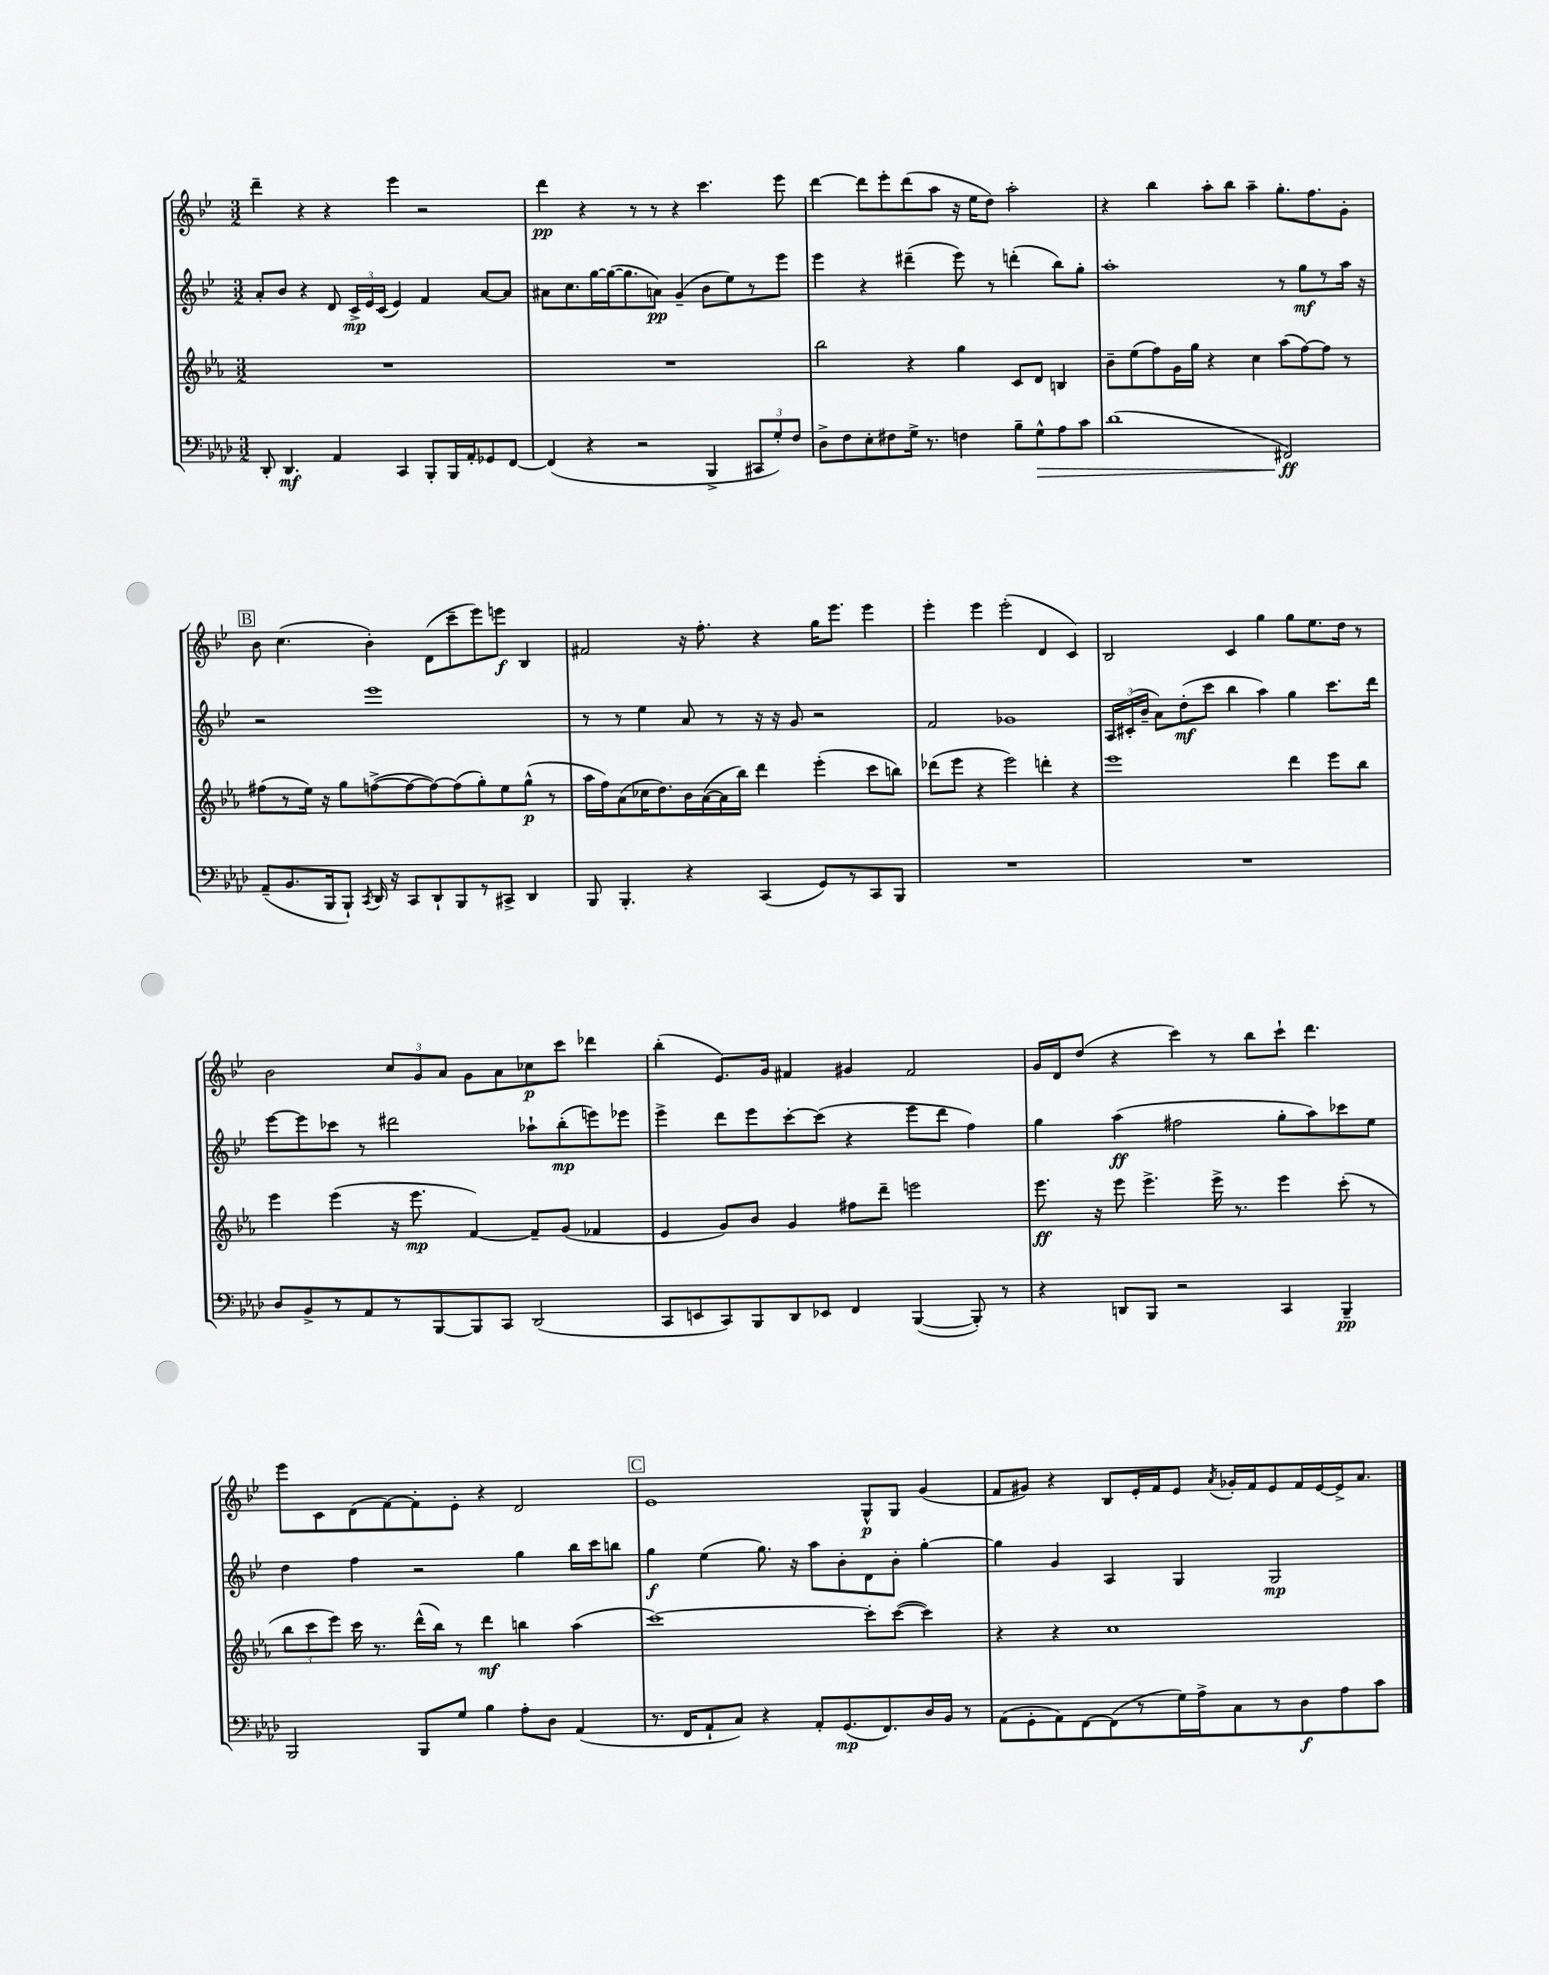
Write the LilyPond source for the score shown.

<<
\new StaffGroup <<
\new Staff = "s0" {
    \clef treble \key bes \major \numericTimeSignature \time 3/2
    \autoBeamOff d'''4-- r4 r4 ees'''4 r2 |
    d'''4\pp r4 r8 r8 r4 c'''4. ees'''8 |
    d'''4~ d'''8[ ees'''8-. d'''8( a''8] r16 ees''16[ d''8]) a''2-. |
    r4 bes''4 a''8[-. bes''8] a''4-- g''8.[-. f''8. g'8]-. |
    \mark \markup { \box "B" } bes'8 c''4.( bes'4-.) d'8[( c'''8-- ees'''8) e'''8]\f bes4 |
    fis'2 r16 f''8.-. r4 g''16[ ees'''8.] ees'''4 |
    ees'''4-. ees'''4 ees'''2-.( d'4 c'4) |
    bes2 c'4 g''4 g''8[ ees''8. d''16] r8 |
    bes'2 \tuplet 3/2 { c''8[ g'8 a'8] } g'8[ a'8 ces''8\p c'''8] des'''4 |
    bes''4-.( ees'8.[) g'16] fis'4 gis'4 fis'2 |
    g'16[ d'16 d''8]( r4 c'''4) r8 bes''8[ c'''8]-! d'''4. |
    ees'''8[ c'8 d'8( f'8~) f'8-. ees'8]-. r4 d'2 |
    \mark \markup { \box "C" } ees'1 g8[-^\p g8] g'4( |
    f'8[ gis'8]) r4 bes8[ ees'16-. f'16 ees'8] \acciaccatura { a'8 } ges'16[-. f'16 ees'8 f'16 ees'16~ ees'16-> a'8.] \bar "|." |
}
\new Staff = "s1" {
    \clef treble \key bes \major \numericTimeSignature \time 3/2
    \autoBeamOff a'8[-. bes'8] r4 d'8 \tuplet 3/2 { c'16[->\mp ees'16 c'16]( } ees'4) f'4 a'8[~ a'8] |
    ais'8[ c''8. g''16~ g''16~( g''8. a'8]\pp) g'4--( bes'8[ ees''8) r8 ees'''8] |
    ees'''4 r4 dis'''4--( ees'''8) r8 d'''4-.( bes''8[) g''8]-. |
    a''1-. r8 g''8[\mf r8 a''16] r16 |
    \mark \markup { \box "B" } r2 ees'''1 |
    r8 r8 ees''4 a'8 r8 r16 r16 g'8 r2 |
    f'2 ges'1 |
    \tuplet 3/2 { a16[ cis'16-.( bes'16]-- } a'8[) d''8-.\mf( c'''8] bes''4 a''4) g''4 c'''8.[ d'''16] |
    ees'''8[~ ees'''8 ces'''8] r8 dis'''2 aes''8[-! bes''8-.\mp( e'''8) ees'''8] |
    ees'''4-> d'''8[ ees'''8 c'''8~-. c'''8]( r4 ees'''8[ d'''8] f''4) |
    g''4 a''4\ff( fis''2 g''8[-. a''8) ces'''8 ees''8] |
    d''4 f''4 r2 g''4 bes''16[ c'''16 b''8] |
    \mark \markup { \box "C" } g''4\f ees''4( g''8.) r16 a''8[ bes'8-. d'8 bes'8]-. g''4~-. |
    g''4 g'4 a4 g4 g2\mp \bar "|." |
}
\new Staff = "s2" {
    \clef treble \key ees \major \numericTimeSignature \time 3/2
    \autoBeamOff R1. |
    R1. |
    bes''2 r4 g''4 c'8[ d'8] b4 |
    bes'8[-- ees''8( f''8) g'16 g''16] r4 c''4 aes''8[( f''8~) f''8] r8 |
    \mark \markup { \box "B" } fis''8[( r8 ees''16]) r16 g''8[ f''8~->( f''8~ f''8~) f''8( g''8-.) ees''8 g''8]-^\p( r8 |
    aes''16[ f''16) aes'8( ces''16 d''8.) bes'16 aes'16~( aes'16 bes''16]) d'''4 ees'''4-.( c'''8[ b''8]) |
    des'''8[( ees'''8] r4 ees'''2) d'''4-. r4 |
    ees'''1 d'''4 ees'''8[ bes''8] |
    ees'''4 ees'''4( r16 ees'''8.\mp f'4~) f'8[-- g'8]( fes'4 |
    ees'4 g'8[) bes'8] g'4 fis''8[ d'''8]-- e'''2 |
    ees'''8.\ff r16 ees'''8 ees'''4.-> ees'''16-> r8. ees'''4 c'''8-.( r8 |
    \tuplet 3/2 { bes''8[ c'''8 ees'''8]) } c'''16 r8. d'''16[-^( bes''16]) r8 d'''4\mf b''4 aes''4( |
    \mark \markup { \box "C" } c'''1~) c'''8[-. c'''8]~( c'''4) |
    r4 r4 c''1 \bar "|." |
}
\new Staff = "s3" {
    \clef bass \key aes \major \numericTimeSignature \time 3/2
    \autoBeamOff des,8-. des,4.\mf aes,4 c,4 bes,,8[-. bes,,16 aes,16-. ges,8 f,8]~ |
    f,4( r4 r2 bes,,4-> \tuplet 3/2 { cis,8[ g8-.) f8] } |
    des8[-> f8 ees8-. fis8 g16]-> r8. f4 bes8[-- g8-^\> aes8 c'8] |
    des'1( fis,2\ff\!) |
    \mark \markup { \box "B" } aes,8[--( bes,8. bes,,16 bes,,8]-!) \acciaccatura { c,8 } des,16 r16 c,8[ des,8-! bes,,8 r8 cis,8]-> des,4 |
    bes,,8 bes,,4.-. r4 c,4( g,8[) r8 c,8 bes,,8] |
    R1. |
    R1. |
    des8[ bes,8-> r8 aes,8 r8 bes,,8~ bes,,8 c,8] des,2( |
    c,8[ e,8 c,8) bes,,8 des,8 ees,8] f,4 bes,,4~( bes,,8-.) r8 |
    r4 d,8[ bes,,8] r2 c,4 bes,,4--\pp |
    bes,,2 bes,,8[ g8] bes4 aes8[-. des8] aes,4( |
    \mark \markup { \box "C" } r8. f,16[ aes,8-! c8]) r4 aes,8[-. g,8.\mp( f,8.) des16 bes,16] r8 |
    aes,8[( g,8-. aes,8) f,8~ f,8( r8 g16) aes16-> c8 r8 des8\f aes8 c'8] \bar "|." |
}
>>
>>
\layout { \context { \Score \remove "Bar_number_engraver" } }
